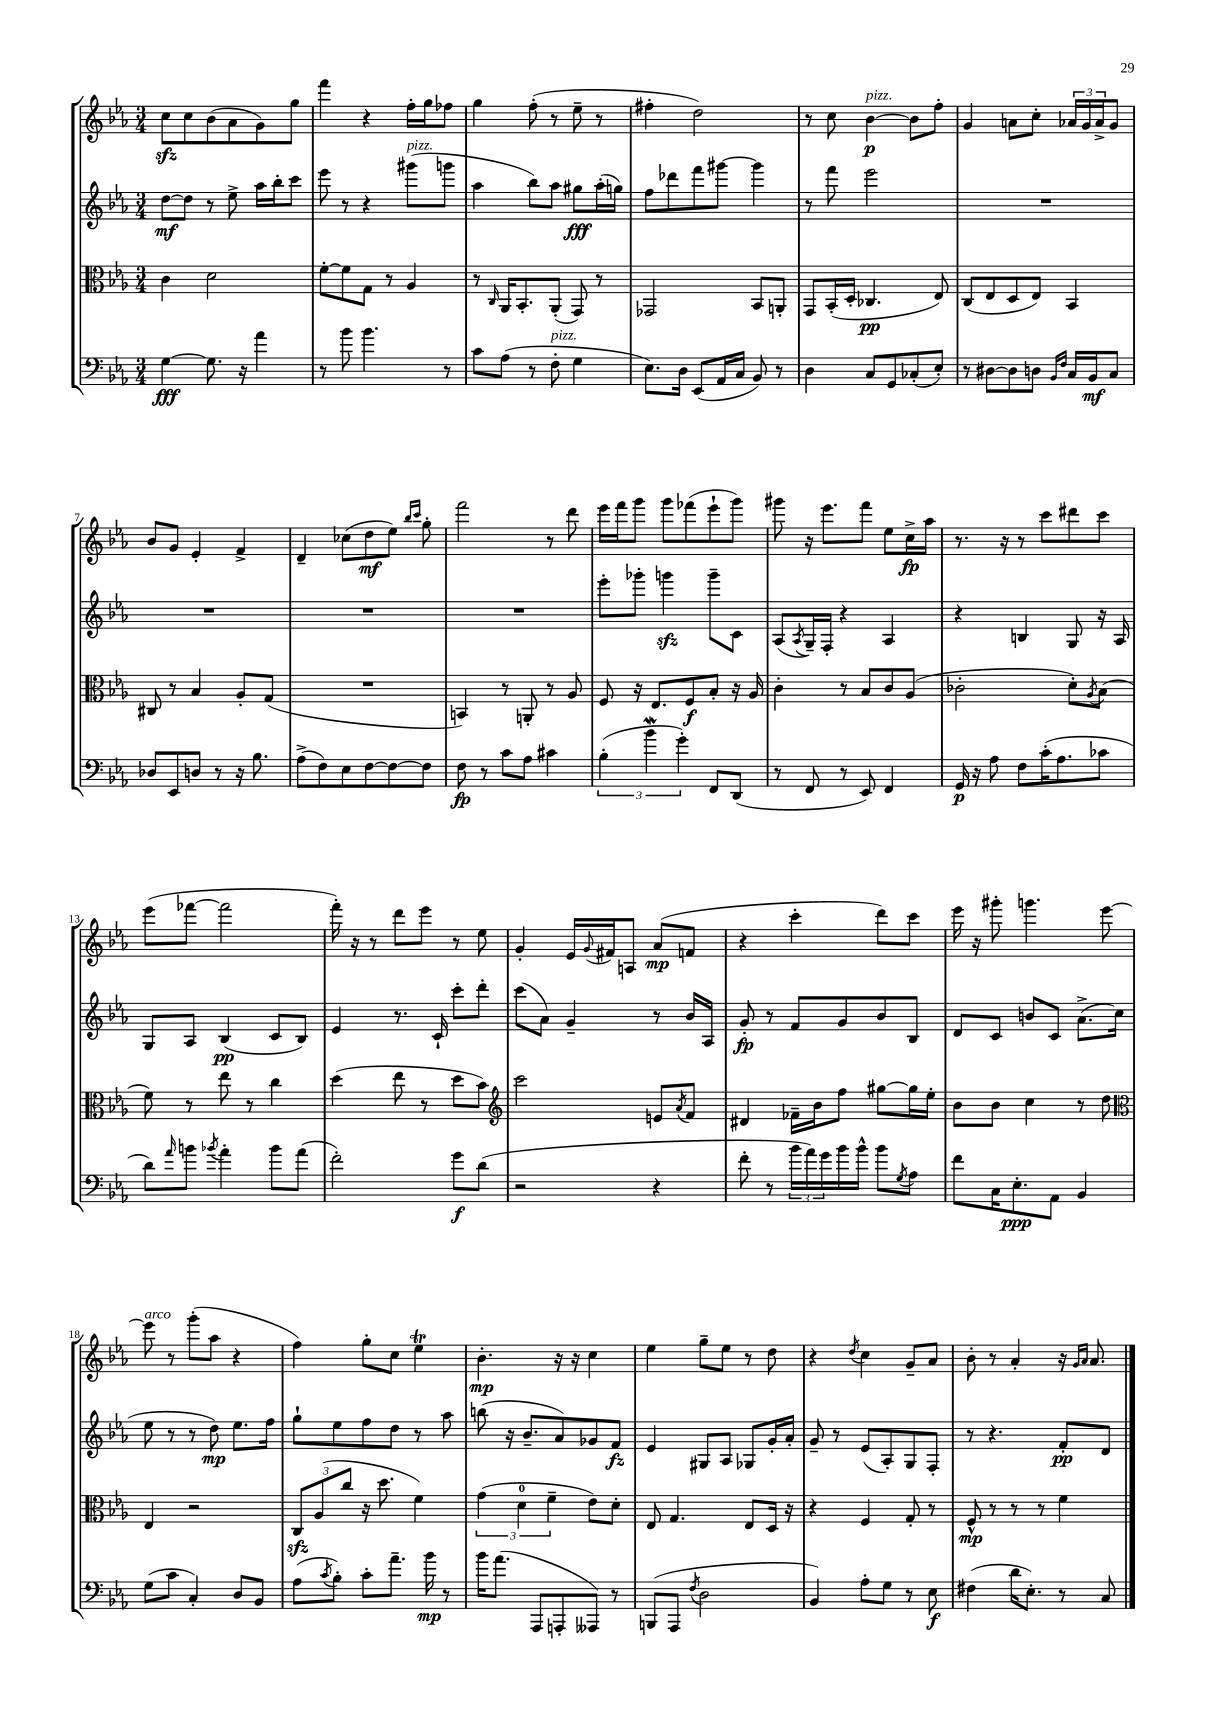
<<
\new StaffGroup <<
\new Staff = "s0" {
    \clef treble \key ees \major \numericTimeSignature \time 3/4
    c''8\sfz c''8 bes'8( aes'8 g'8) g''8 |
    f'''4 r4 f''16-. g''16 fes''8 |
    g''4 f''8-.( r8 ees''8-- r8 |
    fis''4-. d''2) |
    r8 c''8 bes'4~\p^\markup { \italic "pizz." } bes'8 f''8-. |
    g'4 a'8 c''8-. \tuplet 3/2 { aes'16 g'16 aes'16-> } g'8 |
    bes'8 g'8 ees'4-. f'4-> |
    d'4-- ces''8( d''8\mf ees''8) \grace { bes''16 c'''16 } g''8-. |
    f'''2 r8 d'''8 |
    ees'''16 f'''16 g'''8 g'''8 fes'''8( ees'''8-! g'''8) |
    gis'''8 r16 ees'''8. f'''8 ees''8 c''16->\fp aes''16 |
    r8. r16 r8 c'''8 dis'''8 c'''8 |
    ees'''8( fes'''8~ fes'''2 |
    f'''16-.) r16 r8 d'''8 ees'''8 r8 ees''8 |
    g'4-. ees'16 \appoggiatura { g'8 } fis'16 a8 aes'8\mp( f'8 |
    r4 c'''4-. d'''8) c'''8 |
    ees'''16 r16 gis'''8-. g'''4. ees'''8~ |
    ees'''8^\markup { \italic "arco" } r8 g'''8-.( aes''8 r4 |
    f''4) g''8-. c''8 ees''4\trill |
    bes'4.-.\mp r16 r16 c''4 |
    ees''4 g''8-- ees''8 r8 d''8 |
    r4 \acciaccatura { d''8 } c''4 g'8-- aes'8 |
    bes'8-. r8 aes'4-. r16 \grace { g'16 aes'16 } aes'8. \bar "|." |
}
\new Staff = "s1" {
    \clef treble \key ees \major \numericTimeSignature \time 3/4
    d''8~\mf d''8 r8 ees''8-> aes''16 bes''16-. c'''8 |
    ees'''8 r8 r4 gis'''8^\markup { \italic "pizz." }( g'''8 |
    aes''4 bes''8) aes''8 gis''8\fff aes''16-.( g''16) |
    f''8 des'''8 f'''8 gis'''8~ gis'''4 |
    r8 f'''8 ees'''2 |
    R2. |
    R2. |
    R2. |
    R2. |
    ees'''8-. ges'''8-. g'''4\sfz g'''8-- c'8 |
    aes8( \acciaccatura { aes8 } g16--) f16-. r4 aes4 |
    r4 b4 g8 r16 aes16 |
    g8 aes8 bes4\pp( c'8 bes8) |
    ees'4 r8. c'16-! c'''8-. d'''8-. |
    c'''8( aes'8) g'4-- r8 bes'16 aes16 |
    g'8-.\fp r8 f'8 g'8 bes'8 bes8 |
    d'8 c'8 b'8 c'8 aes'8.->( c''16 |
    ees''8 r8 r8 d''8\mp) ees''8. f''16 |
    g''8-! ees''8 f''8 d''8 r8 aes''8 |
    b''8( r16 bes'8.-- aes'8) ges'8 f'8\fz |
    ees'4 gis8 aes8 ges8 g'16-. aes'16-. |
    g'8-- r8 ees'8( aes8-.) g8 f8-. |
    r8 r4. f'8-.\pp d'8 \bar "|." |
}
\new Staff = "s2" {
    \clef alto \key ees \major \numericTimeSignature \time 3/4
    c'4 d'2 |
    f'8~-. f'8 g8 r8 aes4 |
    r8 \grace { c16 } aes,16 bes,8.-. aes,8-.( g,8) r8 |
    ges,2 bes,8 a,8-. |
    g,8 bes,16-.( d16-. ces4.\pp ees8) |
    c8( ees8 d8 ees8) bes,4 |
    cis8 r8 bes4 aes8-. g8( |
    R2. |
    b,4) r8 a,8-. r8 aes8 |
    f8 r16 ees8. f8\f bes8-. r16 aes16 |
    c'4-. r8 bes8 c'8 aes8( |
    ces'2-. d'8-.) \acciaccatura { aes8 } bes8( |
    f'8) r8 ees''8 r8 c''4 |
    d''4( ees''8 r8 d''8 bes'8) |
    \clef treble c'''2 e'8 \acciaccatura { aes'8 } f'8 |
    dis'4 fes'16-- bes'16 f''8 gis''8~ gis''16 ees''16-. |
    bes'8 bes'8 c''4 r8 d''8 |
    \clef alto ees4 r2 |
    \tuplet 3/2 { c8\sfz aes8( c''8 } r16 d''8. f'4) |
    \tuplet 3/2 { g'4( d'4-0 f'4-- } ees'8) d'8-. |
    ees8 g4. ees8 d16 r16 |
    r4 f4 g8-. r8 |
    f8-^\mp r8 r8 r8 f'4 \bar "|." |
}
\new Staff = "s3" {
    \clef bass \key ees \major \numericTimeSignature \time 3/4
    g4~\fff g8. r16 aes'4 |
    r8 bes'8 bes'4. r8 |
    c'8 aes8( r8 f8-.^\markup { \italic "pizz." } g4 |
    ees8.) d16 ees,8( aes,16 c16 bes,8) r8 |
    d4 c8 g,8 ces8-.( ees8-.) |
    r8 dis8~ dis8 d8 \grace { bes,16 f16 } c16 bes,16\mf c8 |
    des8 ees,8 d8 r8 r16 bes8. |
    aes8->( f8) ees8 f8~ f8~ f8 |
    f8\fp r8 c'8 aes8 cis'4 |
    \tuplet 3/2 { bes4-.( bes'4\mordent g'4-.) } f,8 d,8( |
    r8 f,8 r8 ees,8) f,4 |
    g,16\p r16 aes8 f8 c'16-.( aes8. ces'8 |
    d'8) \grace { aes'16 } b'8 \acciaccatura { bes'8 } aes'4-. bes'8 aes'8( |
    f'2-.) g'8\f d'8( |
    r2 r4 |
    f'8-. r8 \tuplet 3/2 { bes'16 aes'16) g'16 } bes'16 bes'16-^ bes'8 \acciaccatura { g8 } aes8 |
    f'8 c16 ees8.-.\ppp aes,8 bes,4 |
    g8( c'8 c4-.) d8 bes,8 |
    aes8( \acciaccatura { c'8 } bes8-.) c'8-. aes'8.-- bes'16\mp r8 |
    bes'16 aes'8.( aes,,8 a,,8-. aeses,,8) r8 |
    b,,8( aes,,8 \acciaccatura { f8 } d2 |
    bes,4) aes8-. g8 r8 ees8\f |
    fis4( d'16 ees8.-.) r8 c8 \bar "|." |
}
>>
>>
